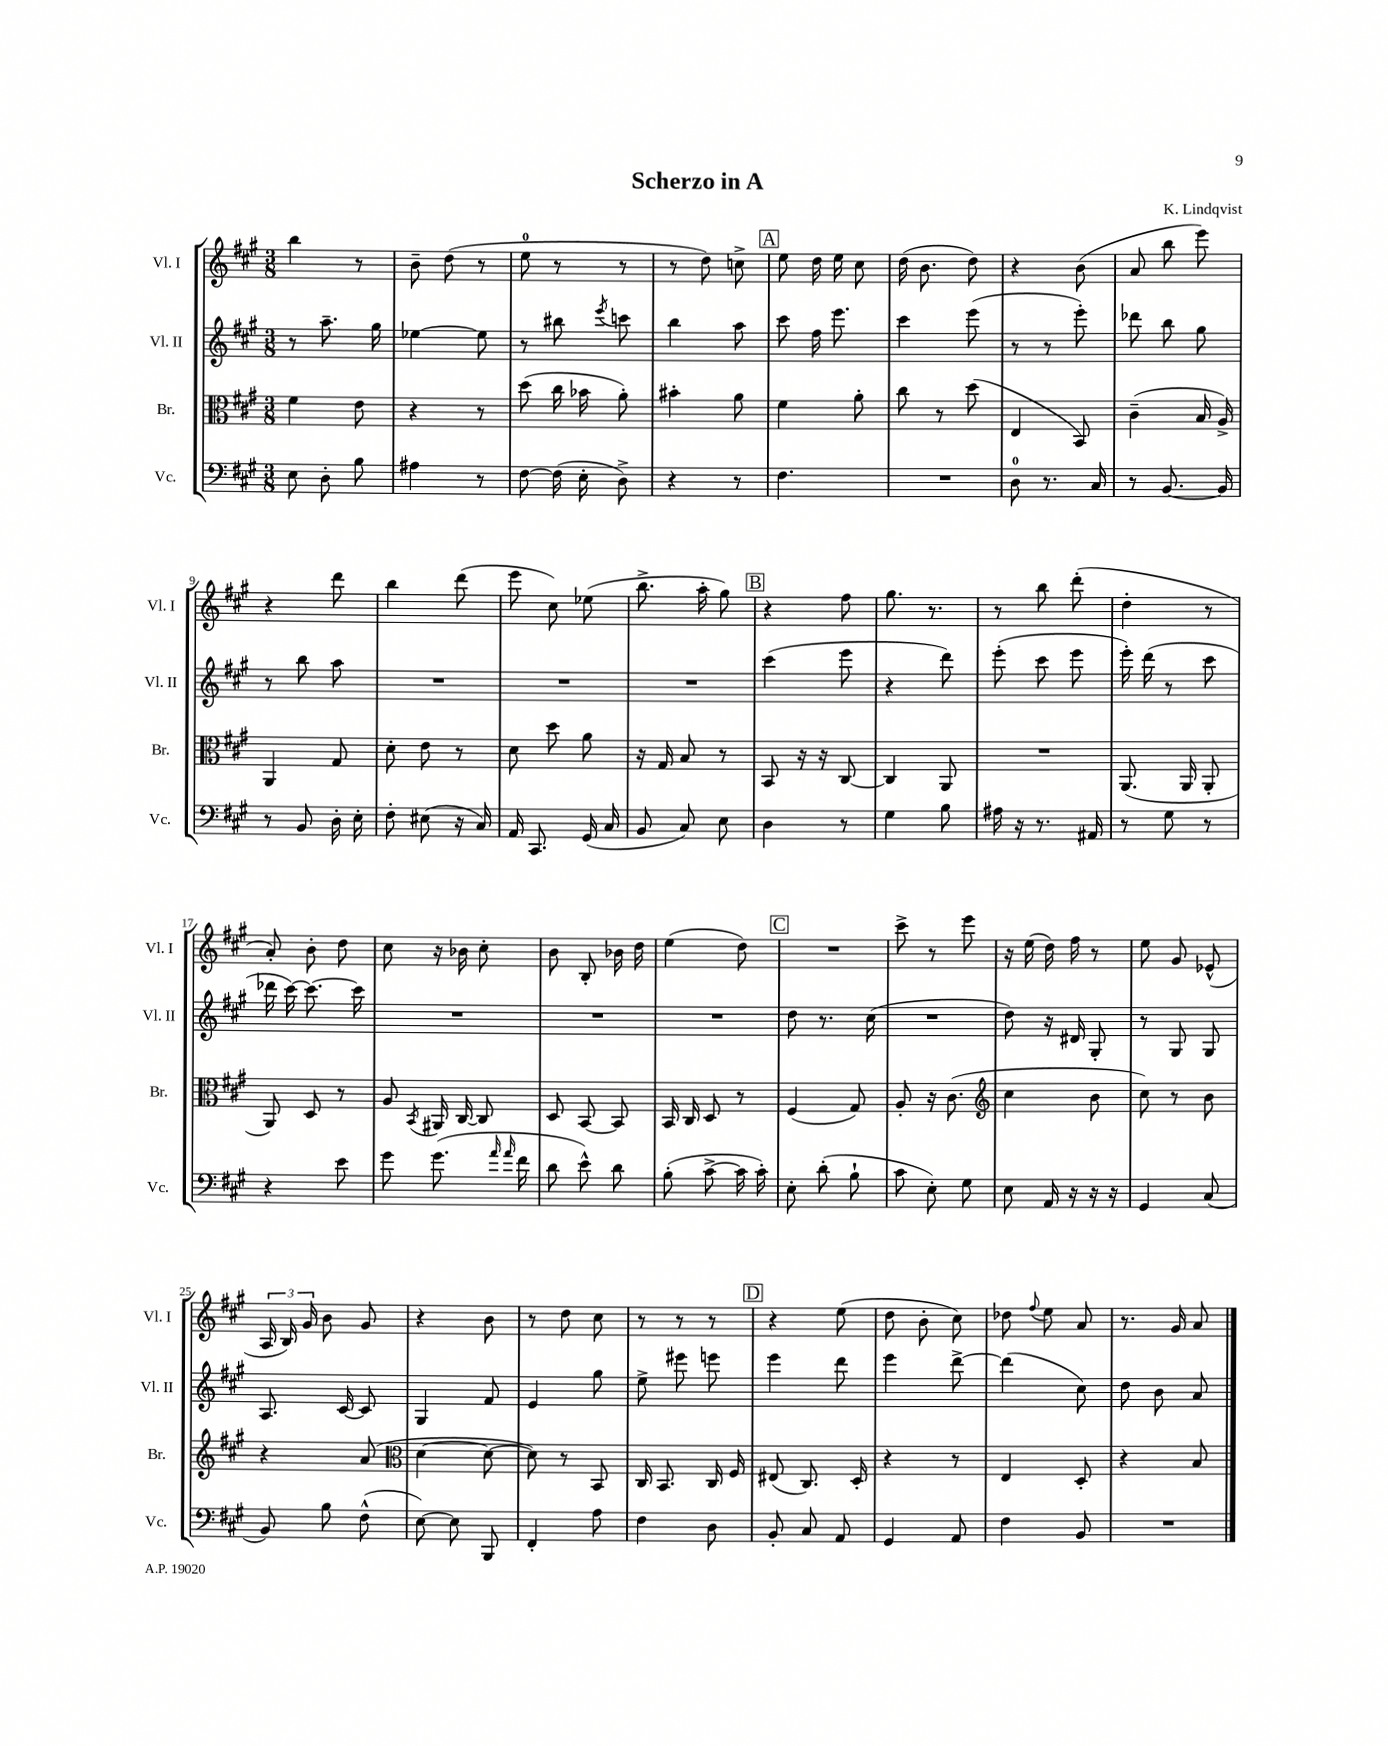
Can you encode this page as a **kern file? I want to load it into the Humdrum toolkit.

**kern	**kern	**kern	**kern
*staff4	*staff3	*staff2	*staff1
*clefF4	*clefC3	*clefG2	*clefG2
*k[f#c#g#]	*k[f#c#g#]	*k[f#c#g#]	*k[f#c#g#]
*M3/8	*M3/8	*M3/8	*M3/8
8E	4f#	8r	4bb
8D'	.	8.aa~	.
8B	8e	.	8r
.	.	16gg#	.
=	=	=	=
4A#	4r	[4ee-	8b~
.	.	.	(8dd
8r	8r	8ee-]	8r
=	=	=	=
[8F#	(8dd	8r	8ee
(16F#]	16cc#	8bb#	8r
16E'	16b-	.	.
.	.	8qeee	.
8D^)	8a')	8ccc	8r
=	=	=	=
4r	4b#'	4bb	8r
.	.	.	8dd)
8r	8a	8aa	8cc^
=	=	=	=
4.F#	4f#	8ccc#	8ee
.	.	16ff#	16dd
.	.	8.eee	16ee
.	8a'	.	8cc#
=	=	=	=
4.r	8cc#	4ccc#	(16dd
.	.	.	8.b
.	8r	.	.
.	(8dd	(8eee	8dd)
=	=	=	=
8D	4E	8r	4r
8.r	.	8r	.
.	8BB)	8eee')	(8b
16C#	.	.	.
=	=	=	=
8r	(4c#~	8ddd-	8a
[8.BB	.	8bb	8bb
.	16B	8gg#	8eee)
16BB]	16A^)	.	.
=	=	=	=
8r	4AA	8r	4r
8BB	.	8bb	.
16D'	8G#	8aa	8ddd
16E'	.	.	.
=	=	=	=
8F#'	8d'	4.r	4bb
(8E#	8e	.	.
16r	8r	.	(8ddd
16C#)	.	.	.
=	=	=	=
16AA	8d	4.r	8eee
8.CC#	.	.	.
.	8dd	.	8cc#)
(16GG#	8a	.	(8ee-
16C#	.	.	.
=	=	=	=
8BB	16r	4.r	8.bb^
.	16G#	.	.
8C#)	8B	.	.
.	.	.	16aa'
8E	8r	.	8gg#)
=	=	=	=
4D	8BB	(4ccc#	4r
.	16r	.	.
.	16r	.	.
8r	[8C#	8eee	8ff#
=	=	=	=
4G#	4C#]	4r	8.gg#
.	.	.	8.r
8B	8AA	8ddd)	.
=	=	=	=
16A#	4.r	(8eee'	8r
16r	.	.	.
8.r	.	8ccc#	8bb
.	.	8eee	(8ddd'
16AA#	.	.	.
=	=	=	=
8r	(8.AA	16eee')	4dd'
.	.	(16ddd	.
8G#	.	8r	.
.	16AA	.	.
8r	8AA'	8ccc#	8r
=	=	=	=
4r	8AA)	16ddd-	8a')
.	.	[16ccc#)	.
.	8D	8.ccc#_	8b'
8e	8r	.	8dd
.	.	16ccc#]	.
=	=	=	=
8g#	8A	4.r	8cc#
.	8qBB	.	.
(8.g#	16AA#	.	16r
.	[16C#	.	16b-
.	8C#]	.	8cc#'
16qqa	.	.	.
16qqa	.	.	.
16f#	.	.	.
=	=	=	=
8d	8D	4.r	8b
8e^^)	[8BB	.	8B'
8d	8BB]	.	16b-
.	.	.	16dd
=	=	=	=
(8B'	16BB	4.r	(4ee
.	16C#	.	.
[8c#^	8D	.	.
16c#]	8r	.	8dd)
16c#')	.	.	.
=	=	=	=
8E'	(4F#	8dd	4.r
(8d'	.	8.r	.
8B`	8G#)	.	.
.	.	(16cc#	.
=	=	=	=
8c#	8A'	4.r	8ccc#^
8E')	16r	.	8r
.	(8.c#	.	.
8G#	.	.	8eee
=	=	=	=
*	*clefG2	*	*
8E	4cc#	8dd)	16r
.	.	.	(16ee
16AA	.	16r	16dd)
16r	.	16d#	16ff#
16r	8b	8G#'	8r
16r	.	.	.
=	=	=	=
4GG#	8cc#)	8r	8ee
.	8r	8G#	8g#
(8C#	8b	8G#	(8e-^^
=	=	=	=
8BB)	4r	8.A	24A
.	.	.	24B)
.	.	.	24g#
8B	.	.	8b
.	.	[16c#	.
(8F#^^	(8a	8c#]	8g#
=	=	=	=
*	*clefC3	*	*
[8E)	[4d	4G#	4r
8E]	.	.	.
8BBB	8d_	8f#	8b
=	=	=	=
4FF#'	8d])	4e	8r
.	8r	.	8dd
8A	8BB	8gg#	8cc#
=	=	=	=
4F#	16C#	8ee^	8r
.	8.BB	.	.
.	.	8eee#	8r
8D	16C#	8eee	8r
.	16F#	.	.
=	=	=	=
8BB'	(8E#	4eee	4r
8C#	8.C#)	.	.
8AA	.	8ddd	(8ee
.	16D'	.	.
=	=	=	=
4GG#	4r	4eee	8dd
.	.	.	8b'
8AA	8r	[8ddd^	8cc#)
=	=	=	=
4F#	4E	(4ddd]	8dd-
.	.	.	8qqff#
.	.	.	8ee
8BB	8D'	8cc#)	8a
=	=	=	=
4.r	4r	8dd	8.r
.	.	8b	.
.	.	.	16g#
.	8B	8a	8a
==	==	==	==
*-	*-	*-	*-
